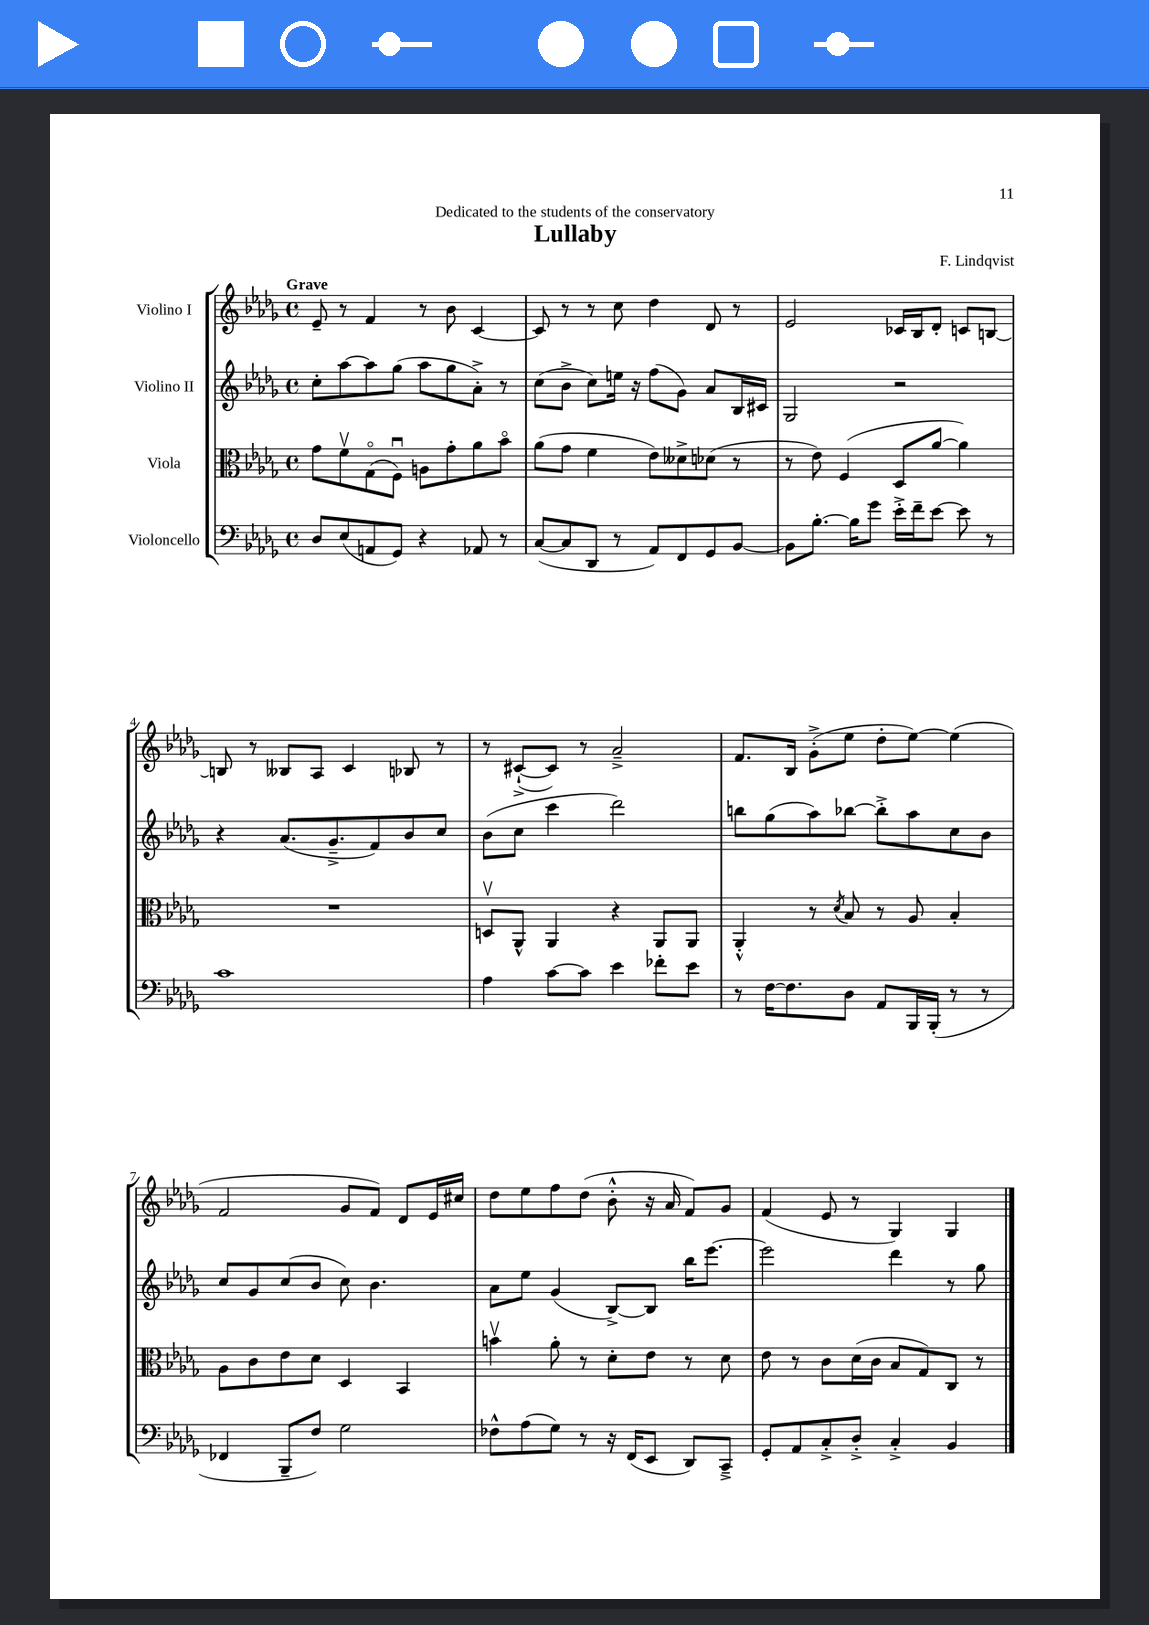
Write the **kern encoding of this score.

**kern	**kern	**kern	**kern
*staff4	*staff3	*staff2	*staff1
*clefF4	*clefC3	*clefG2	*clefG2
*k[b-e-a-d-g-]	*k[b-e-a-d-g-]	*k[b-e-a-d-g-]	*k[b-e-a-d-g-]
*M4/4	*M4/4	*M4/4	*M4/4
*met(c)	*met(c)	*met(c)	*met(c)
8D-/L	8g-\L	8cc'\L	8e-~/
(8E-/	8fv\	[8aa-\	8r
8AA/	(8G-o\	8aa-\]	4f/
8GG-/J)	8Fu\J)	(8gg-\J	.
4r	8A\L	8aa-\L	8r
.	8g-'\	8gg-\	8b-\
8AA-/	8a-\	8a-'^\J)	[4c/
8r	8b-o\J	8r	.
=	=	=	=
([8C/L	(8a-\L	(8cc\L	8c/]
8C/]	8g-\J	8b-^\J	8r
8DD-/J	4f\	8cc\L)	8r
8r	.	16ee\Jk	8cc\
.	.	16r	.
8AA-/L)	8e-\L)	(8ff\L	4dd-\
8FF/	8d--^\	8g-\J)	.
8GG-/	(8d-\J	8a-/L	8d-/
[8BB-/J	8r	16B-/L	8r
.	.	16c#/JJ	.
=	=	=	=
8BB-\]L	8r	2G-/	2e-/
[8.B-'\J	8e-\)	.	.
.	(4F/	.	.
16B-\]LK	.	.	.
8g-\J	.	.	.
16e-'^\LL	8D-/L	2r	16c-/LL
16f~\J	.	.	16B-/J
[8e-\J	[8a-/J	.	8d-'/J
8e-\]	4a-\])	.	8c/L
8r	.	.	[8B/J
=	=	=	=
1c	1r	4r	8B/]
.	.	.	8r
.	.	(8.a-/L	8B--/L
.	.	.	8A-/J
.	.	8.g-~^/	.
.	.	.	4c/
.	.	8f/)	.
.	.	8b-/	8B-/
.	.	8cc/J	8r
=	=	=	=
4A-\	8Dv/L	(8b-\L	8r
.	8AA-^^/J	8cc\J	([8c#`^/L
[8c\L	4AA-/	4ccc\	8c#/]J)
8c\]J	.	.	8r
4e-\	4r	2ddd-\)	2a-~^/
8f-'\L	8AA-/L	.	.
8e-\J	8AA-/J	.	.
=	=	=	=
8r	4AA-'^^/	8bb\L	8.f/L
[16F\LK	.	(8gg-\	.
8.F\]	.	.	16B-/Jk
.	8r	8aa-\)	(8g-'^\L
.	8qd-/	.	.
8D-\J	8B-/	[8bb-\J	8ee-\J
8AA-/L	8r	8bb-'^\]L	8dd-'\L
16BBB-/L	8A-/	8aa-\	[8ee-\J)
(16BBB-'/JJ	.	.	.
8r	4B-'/	8cc\	(4ee-\]
8r	.	8b-\J	.
=	=	=	=
4FF-/	8A-\L	8cc/L	2f/
.	8c\	8g-/	.
8BBB-~/L	8e-\	(8cc/	.
8F/J)	8d-\J	8b-/J	.
2G-\	4D-/	8cc\)	8g-/L
.	.	4.b-\	8f/J)
.	4BB-/	.	8d-/L
.	.	.	16e-/L
.	.	.	16cc#/JJ
=	=	=	=
8F-^^\L	4bv\	8a-\L	8dd-\L
(8A-\	.	8ee-\J	8ee-\
8G-\J)	8a-'\	(4g-/	8ff\
8r	8r	.	(8dd-\J
16r	8d-'\L	[8B-^/L)	8b-'^^\
(16FF/LK	.	.	.
8EE-/J	8e-\J	8B-/]J	16r
.	.	.	16a-/
8DD-/L)	8r	16bb-\LK	8f/L)
.	.	[8.eee-\J	.
8CC~^/J	8d-\	.	8g-/J
=	=	=	=
8GG-'/L	8e-\	2eee-\]	(4f/
8AA-/	8r	.	.
8C'^/	8c\L	.	8e-/
8D-'^/J	(16d-\L	.	8r
.	16c\JJ	.	.
4C'^/	8B-/L	4ddd-\	4G-/)
.	8G-/)	.	.
4BB-/	8C/J	8r	4G-/
.	8r	8gg-\	.
==	==	==	==
*-	*-	*-	*-
